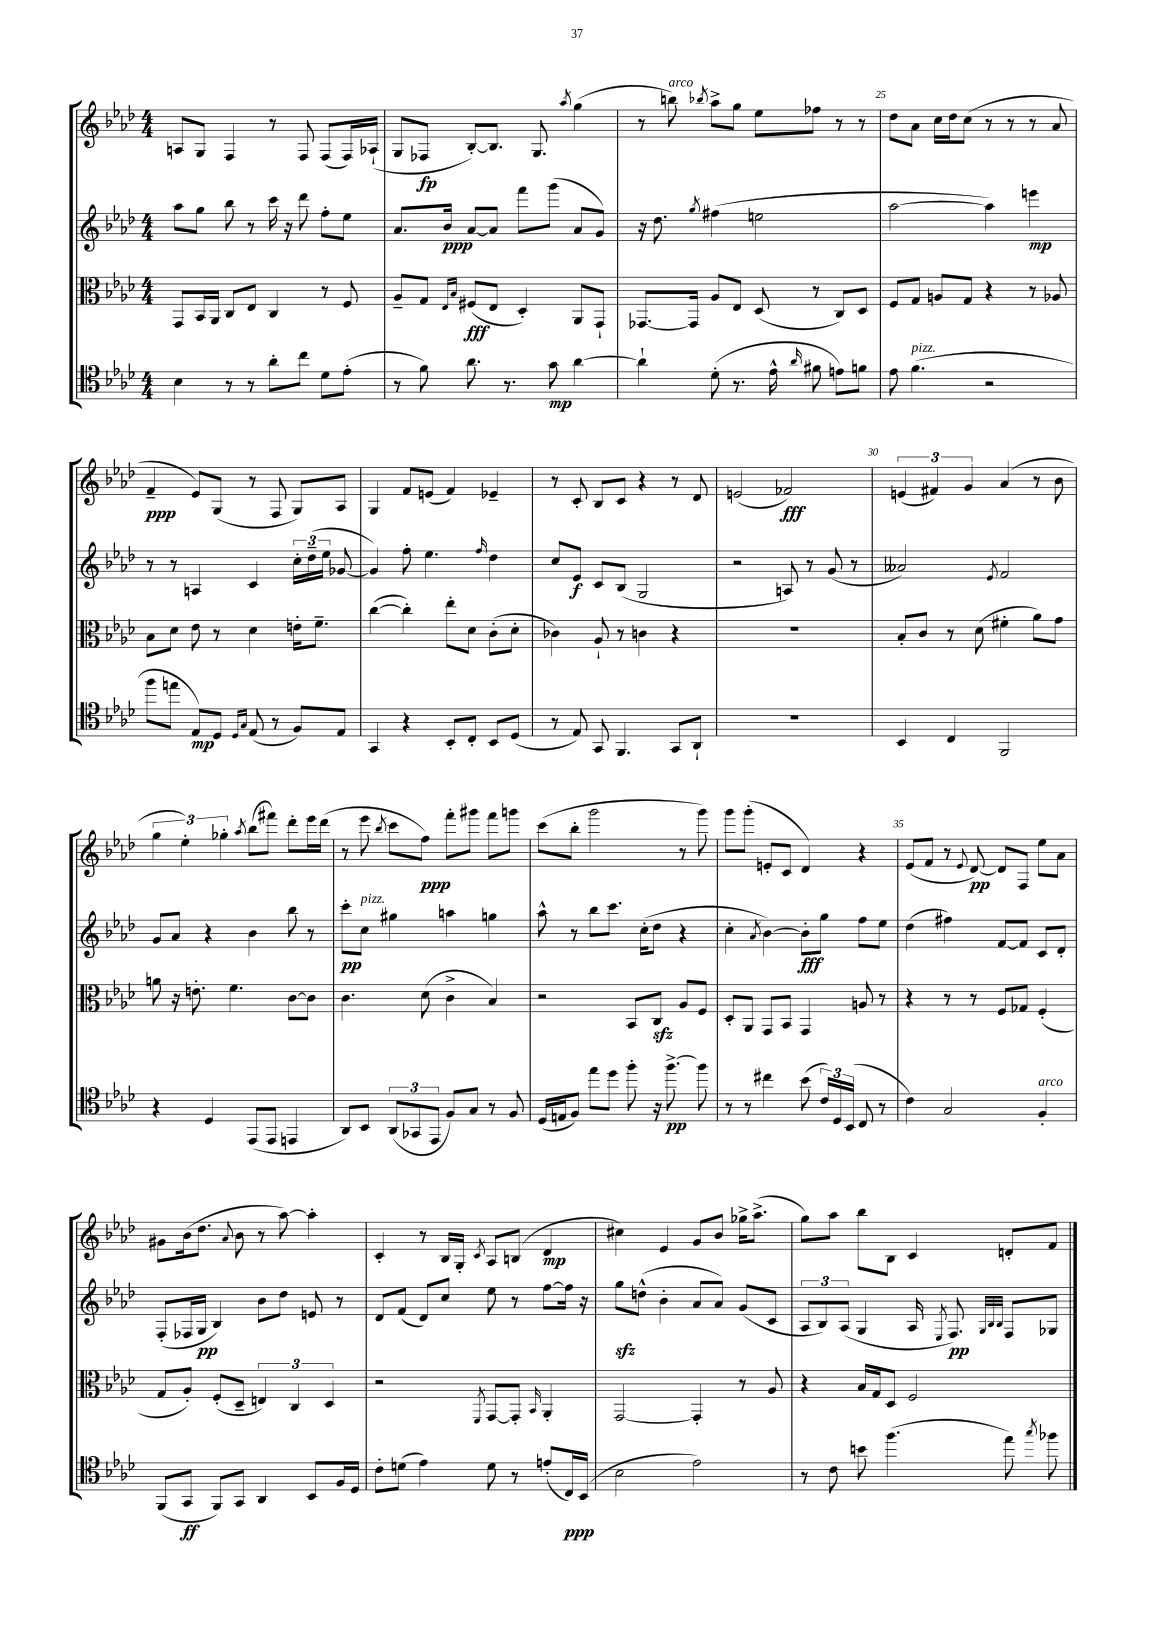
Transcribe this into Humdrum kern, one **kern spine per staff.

**kern	**dynam	**kern	**dynam	**kern	**dynam	**kern	**dynam
*part4	*part4	*part3	*part3	*part2	*part2	*part1	*part1
*staff4	*staff4	*staff3	*staff3	*staff2	*staff2	*staff1	*staff1
*clefC4	*	*clefC3	*	*clefG2	*	*clefG2	*
*k[b-e-a-d-]	*	*k[b-e-a-d-]	*	*k[b-e-a-d-]	*	*k[b-e-a-d-]	*
*M4/4	*	*M4/4	*	*M4/4	*	*M4/4	*
=22	=22	=22	=22	=22	=22	=22	=22
4B-\	.	8GG/L	.	8aa-\L	.	8An/L	.
.	.	16BB-/L	.	8gg\J	.	8G/J	.
.	.	16AA-/JJ	.	.	.	.	.
8r	.	8C/L	.	8bb-\	.	4F/	.
8r	.	8E-/J	.	8r	.	.	.
8a-'\L	.	4C/	.	16ccc\	.	8r	.
.	.	.	.	16r	.	.	.
8cc\J	.	.	.	8ddd-\	.	8F/	.
8d-\L	.	8r	.	8ff'\L	.	(8F/L	.
(8e-'\J	.	8F/	.	8ee-\J	.	16F/L)	.
.	.	.	.	.	.	(16A-X`/JJ	.
=23	=23	=23	=23	=23	=23	=23	=23
8r	.	8A-~/L	.	8.a-/L	.	8G/L	.
8f\)	.	8G/J	.	.	.	8F-X/J	fp
.	.	.	.	16b-/Jk	ppp	.	.
.	.	16qqE-/LL	.	.	.	.	.
.	.	16qqB-/JJ	.	.	.	.	.
8.a-\	.	(8F#X/L	fff	[8a-/L	.	[8B-'/L)	.
.	.	8E-/J	.	8a-/J]	.	8.B-/J]	.
8.r	.	.	.	.	.	.	.
.	.	4D-'/)	.	8fff\L	.	.	.
.	.	.	.	.	.	8.G/	.
8g\	mp	.	.	(8ggg\J	.	.	.
.	.	.	.	.	.	8qaa-/	.
[4a-\	.	8AA-/L	.	8a-/L	.	(4gg\	.
.	.	8GG`/J	.	8g/J)	.	.	.
=24	=24	=24	=24	=24	=24	=24	=24
4a-`\]	.	[8.GG-X/L	.	16r	.	8r	.
.	.	.	.	8.dd-\	.	.	.
!	!	!	!	!	!	!LO:TX:a:i:t=arco	!
.	.	.	.	.	.	8bbn\)	.
.	.	16GG-/Jk]	.	.	.	.	.
.	.	.	.	8qgg/	.	8qbb-X/	.
(8d-'\	.	8A-/L	.	(4ff#X\	.	8aa-^\L	.
8.r	.	8E-/J	.	.	.	8gg\J	.
.	.	(8D-/	.	2een\	.	8ee-\L	.
16e-^^\	.	.	.	.	.	.	.
16qqa-/	.	.	.	.	.	.	.
8f#X\	.	8r	.	.	.	8ff-X\J	.
8en\L)	.	8C/L)	.	.	.	8r	.
8fn\J	.	8D-/J	.	.	.	8r	.
=25	=25	=25	=25	=25	=25	=25	=25
8e-\	.	8F/L	.	[2aa-\	.	8dd-\L	.
!LO:TX:a:i:t=pizz.	!	!	!	!	!	!	!
(4.f\	.	8G/J	.	.	.	8a-\J	.
.	.	8An/L	.	.	.	16cc\LL	.
.	.	.	.	.	.	16dd-\J	.
.	.	8G/J	.	.	.	(8cc\J	.
2r	.	4r	.	4aa-\])	.	8r	.
.	.	.	.	.	.	8r	.
.	.	8r	.	4eeen\	mp	8r	.
.	.	8A-X/	.	.	.	8a-/	.
!!LO:LB:g=z
=26	=26	=26	=26	=26	=26	=26	=26
8ff\L	.	8B-\L	.	8r	.	4f~/	ppp
8een\J	.	8d-\J	.	8r	.	.	.
8E-/L)	mp	8e-\	.	4An/	.	8e-/L)	.
8D-/J	.	8r	.	.	.	(8G/J	.
16qqD-/LL	.	.	.	.	.	.	.
16qqG/JJ	.	.	.	.	.	.	.
(8E-/	.	4d-\	.	4c/	.	8r	.
8r	.	.	.	.	.	8F/	.
8F/L)	.	16en'\KL	.	24cc'\LL	.	8G/L)	.
.	.	.	.	(24dd-~\	.	.	.
.	.	8.f~\J	.	.	.	.	.
.	.	.	.	24ee-\JJ	.	.	.
8E-/J	.	.	.	[8g-X/	.	8A-/J	.
=27	=27	=27	=27	=27	=27	=27	=27
4GG/	.	([4cc\	.	4g-/])	.	4G/	.
4r	.	4cc'\])	.	8ff'\	.	8f/L	.
.	.	.	.	4.ee-\	.	(8en/J	.
8BB-'/L	.	8ee-'\L	.	.	.	4f/)	.
8C'/J	.	8d-\J	.	.	.	.	.
.	.	.	.	16qqff/	.	.	.
8BB-/L	.	(8c'\L	.	4dd-\	.	4e-X~/	.
(8D-/J	.	8d-'\J	.	.	.	.	.
=28	=28	=28	=28	=28	=28	=28	=28
8r	.	4c-X\)	.	8cc/L	.	8r	.
8E-/)	.	.	.	8e-/J	f	8c'/	.
8GG/	.	8A-`/	.	8c/L	.	8B-/L	.
4.FF/	.	8r	.	(8B-/J	.	8c/J	.
.	.	4cn\	.	2G/	.	4r	.
8GG/L	.	4r	.	.	.	8r	.
8AA-`/J	.	.	.	.	.	8d-/	.
=29	=29	=29	=29	=29	=29	=29	=29
1r	.	1r	.	2r	.	(2en/	.
.	.	.	.	8An/)	.	2f-X/)	fff
.	.	.	.	8r	.	.	.
.	.	.	.	(8g/	.	.	.
.	.	.	.	8r	.	.	.
=30	=30	=30	=30	=30	=30	=30	=30
4BB-/	.	8B-'/L	.	2a--X/)	.	(6en/	.
.	.	8c/J	.	.	.	.	.
.	.	.	.	.	.	6f#X/)	.
4C/	.	8r	.	.	.	.	.
.	.	.	.	.	.	6g/	.
.	.	(8d-\	.	.	.	.	.
.	.	.	.	8qe-/	.	.	.
2FF/	.	4f#X'\	.	2f/	.	(4a-/	.
.	.	8a-\L)	.	.	.	8r	.
.	.	8g\J	.	.	.	8b-\	.
!!LO:LB:g=z
=31	=31	=31	=31	=31	=31	=31	=31
4r	.	8an\	.	8g/L	.	6gg\	.
.	.	16r	.	8a-/J	.	.	.
.	.	.	.	.	.	6ee-'\)	.
.	.	8.en'\	.	.	.	.	.
4D-/	.	.	.	4r	.	.	.
.	.	.	.	.	.	6gg-X'\	.
.	.	4.f\	.	.	.	.	.
.	.	.	.	.	.	8qaa-/	.
(8EE-/L	.	.	.	4b-\	.	(8bb-\L	.
8EE-/J	.	.	.	.	.	8fff#X\J)	.
4EEn/	.	[8c\L	.	8bb-\	.	8ddd-'\L	.
.	.	8c\J]	.	8r	.	16eee-\L	.
.	.	.	.	.	.	(16ddd-\JJ	.
=32	=32	=32	=32	=32	=32	=32	=32
8AA-/L)	.	4.c\	.	8ccc'\L	pp	8r	.
!	!	!	!	!LO:TX:a:i:t=pizz.	!	!	!
8BB-/J	.	.	.	8cc\J	.	8eee-\	.
.	.	.	.	.	.	8qbb-/	.
(12AA-/L	.	.	.	4gg#X\	.	8ccc\L	.
12GG-X/	.	.	.	.	.	.	.
.	.	(8d-\	.	.	.	8ff\J)	ppp
12EE-/J	.	.	.	.	.	.	.
8F/L)	.	4c^\	.	4aan\	.	8fff'\L	.
8G/J	.	.	.	.	.	8ggg#X\J	.
8r	.	4B-/)	.	4ggn\	.	8fff\L	.
8F/	.	.	.	.	.	8gggn\J	.
=33	=33	=33	=33	=33	=33	=33	=33
(16D-/LL	.	2r	.	8aa-^^\	.	(8ccc\L	.
16En/J	.	.	.	.	.	.	.
8F/J)	.	.	.	8r	.	8bb-'\J	.
8ee-\L	.	.	.	8bb-\L	.	2ggg\	.
8dd-\J	.	.	.	8.ccc\J	.	.	.
8ff'\	.	8BB-/L	.	.	.	.	.
.	.	.	.	(16cc'\KL	.	.	.
16r	.	8Czz/J	.	8dd-\J	.	.	.
[8.ff^\	pp	.	.	.	.	.	.
.	.	8A-/L	.	4r	.	8r	.
8ff\]	.	8F/J	.	.	.	8ggg\)	.
=34	=34	=34	=34	=34	=34	=34	=34
8r	.	8D-'/L	.	4cc'\	.	8ggg\L	.
8r	.	8AA-/J	.	.	.	(8ggg'\J	.
.	.	.	.	8qa-/	.	.	.
4cc#X\	.	8GG/L	.	[4b-\)	.	8en'/L	.
.	.	8BB-/J	.	.	.	8c/J	.
(8b-\	.	4GG/	.	8b-'\L]	fff	4d-/)	.
24c/LL)	.	.	.	8gg\J	.	.	.
24D-/	.	.	.	.	.	.	.
(24BB-/JJ	.	.	.	.	.	.	.
8C/	.	8An/	.	8ff\L	.	4r	.
8r	.	8r	.	8ee-\J	.	.	.
=35	=35	=35	=35	=35	=35	=35	=35
4c\)	.	4r	.	(4dd-\	.	(8e-/L	.
.	.	.	.	.	.	8f/J	.
2G/	.	8r	.	4ff#X\)	.	8r	.
.	.	.	.	.	.	8qqe-/	.
.	.	8r	.	.	.	[8d-/)	pp
.	.	8F/L	.	[8f/L	.	8d-/L]	.
.	.	8G-X/J	.	8f/J]	.	8F/J	.
!LO:TX:a:i:t=arco	!	!	!	!	!	!	!
4F'/	.	(4F'/	.	8c/L	.	8ee-\L	.
.	.	.	.	8d-'/J	.	8a-\J	.
!!LO:LB:g=z
=36	=36	=36	=36	=36	=36	=36	=36
(8FF/L	.	8G/L	.	(8F'/L	.	8g#X\L	.
8GG/J	ff	8A-'/J)	.	16F-X/L	.	(16b-\k	.
.	.	.	.	16G/JJ	pp	8.dd-\J	.
8FF/L)	.	(8F'/L	.	4B-/)	.	.	.
.	.	.	.	.	.	8qqa-/	.
8GG/J	.	8D-~/J	.	.	.	8b-\	.
4AA-/	.	6En/)	.	8b-\L	.	8r	.
.	.	.	.	8dd-\J	.	[8aa-\)	.
.	.	6C/	.	.	.	.	.
8BB-/L	.	.	.	8en/	.	4aa-'\]	.
.	.	6D-/	.	.	.	.	.
16F/L	.	.	.	8r	.	.	.
16D-/JJ	.	.	.	.	.	.	.
=37	=37	=37	=37	=37	=37	=37	=37
8c'\L	.	2r	.	8d-/L	.	4c'/	.
(8dn\J	.	.	.	(8f/J	.	.	.
4e-\)	.	.	.	8d-/L)	.	8r	.
.	.	.	.	8cc/J	.	16B-/LL	.
.	.	.	.	.	.	16G'/JJ	.
.	.	8qFF/	.	.	.	8qc/	.
8d\	.	[8GG/L	.	8ee-\	.	8A-/L	.
8r	.	8GG'/J]	.	8r	.	(8Bn/J	.
.	.	16qqBB-/	.	.	.	.	.
(8en'/L	.	4AA-'/	.	[8ff\L	.	4d-/	mp
16C/L)	ppp	.	.	16ff\Jk]	.	.	.
(16BB-/JJ	.	.	.	16r	.	.	.
=38	=38	=38	=38	=38	=38	=38	=38
2B-\	.	[2GG/	.	8ggzz\L	.	4cc#X\)	.
.	.	.	.	(8ddn^^\J	.	.	.
.	.	.	.	4b-'\	.	4e-/	.
2e-\)	.	4GG'/]	.	8a-/L	.	8g/L	.
.	.	.	.	8a-/J)	.	8b-/J	.
.	.	8r	.	(8g/L	.	16gg-X^\KL	.
.	.	.	.	.	.	(8.aa-^\J	.
.	.	8A-/	.	8c/J	.	.	.
=39	=39	=39	=39	=39	=39	=39	=39
8r	.	4r	.	12A-/L	.	8gg\L)	.
.	.	.	.	12B-/)	.	.	.
8c\	.	.	.	.	.	8aa-\J	.
.	.	.	.	(12A-/J	.	.	.
8bn\	.	16B-/LL	.	4G/	.	8bb-\L	.
.	.	16G/J	.	.	.	.	.
(4.ff\	.	8D-/J	.	.	.	8B-\J	.
.	.	2F/	.	16A-/	.	4c/	.
.	.	.	.	8qE-/	.	.	.
.	.	.	.	8.F/)	pp	.	.
.	.	.	.	32qqG/LLL	.	.	.
.	.	.	.	32qqB-/	.	.	.
.	.	.	.	32qqB-/JJJ	.	.	.
8ee-\)	.	.	.	8F/L	.	8dn'/L	.
8qgg/	.	.	.	.	.	.	.
8ff-X\	.	.	.	8G-X/J	.	8f/J	.
==	==	==	==	==	==	==	==
*-	*-	*-	*-	*-	*-	*-	*-
